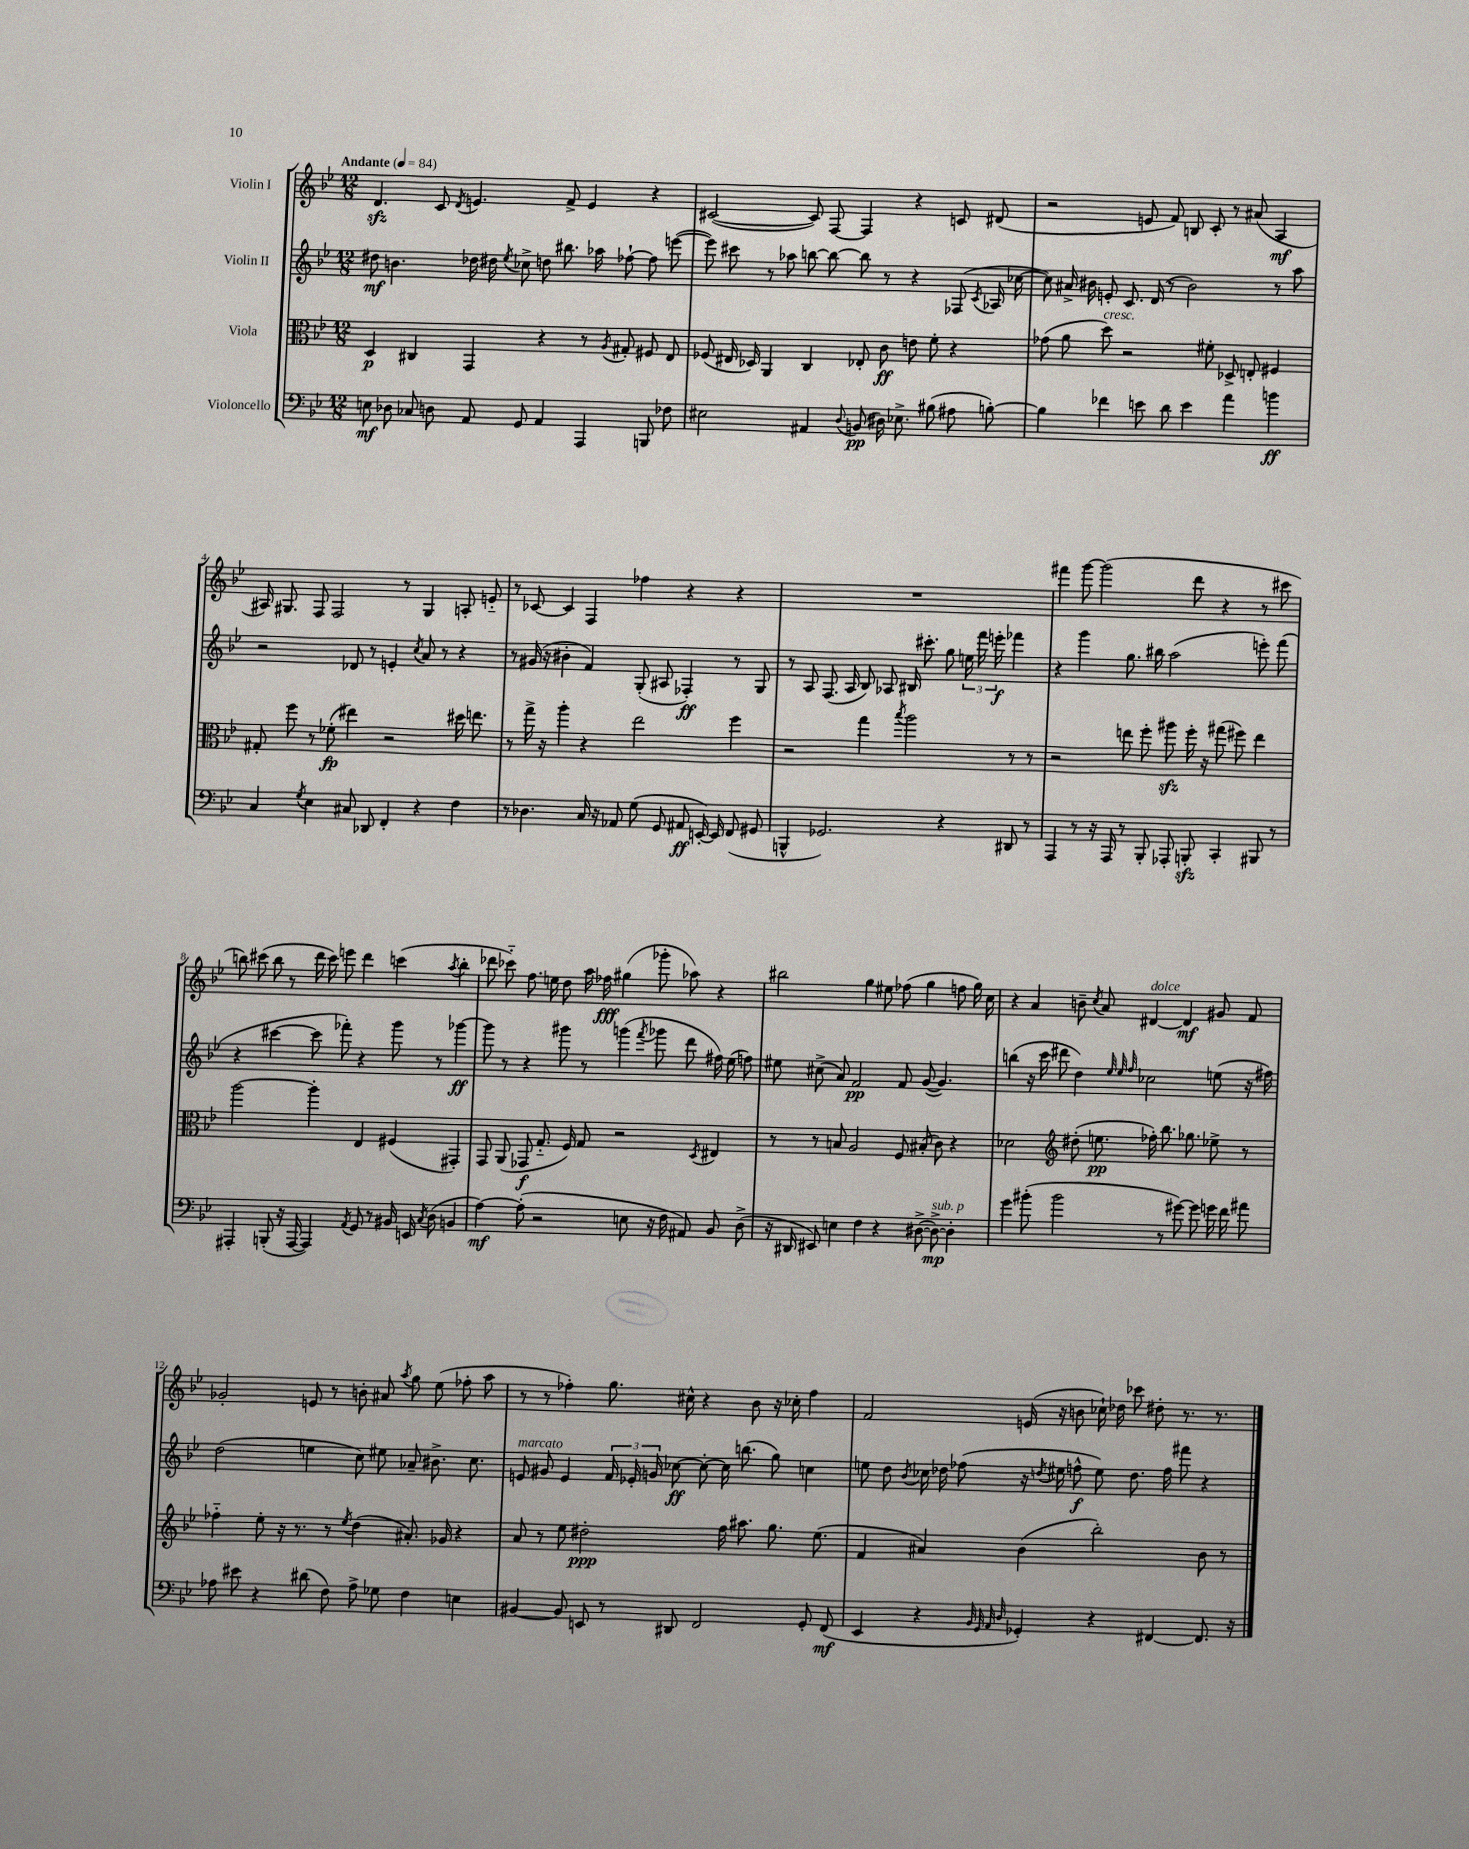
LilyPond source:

<<
\new StaffGroup <<
\new Staff = "s0" \with { instrumentName = "Violin I" } {
    \clef treble \key bes \major \numericTimeSignature \time 12/8 \tempo "Andante" 4 = 84
    \autoBeamOff d'4.\sfz c'8 \acciaccatura { d'8 } e'4. f'8-> e'4 r4 |
    cis'2~( cis'8) f8~ f4 r4 c'8 dis'8( |
    r2 e'8 f'8) b8 c'8-. r8 ais'8( a4\mf |
    ais16) gis8. f8 f2 r8 gis4 a8-. e'8-_ |
    r8 ces'8~ ces'4 f4 fes''4 r4 r4 |
    R1. |
    fis'''4 g'''8~ g'''2( d'''8 r4 r8 cis'''8 |
    b''8) cis'''8( b''8 r8 d'''16 cis'''16) e'''8 d'''4 c'''4( \acciaccatura { a''8 } b''4-. |
    des'''8 ces'''8-_) f''8. e''16 d''8 a''16 fes''16\fff gis''4( ges'''8-. aes''8) r4 |
    bis''2 g''4 eis''8 fes''8( g''4 f''8 g''16) c''16 |
    r4 a'4 b'8-- \acciaccatura { c''8 } a'8 dis'4~^\markup { \italic "dolce" } dis'4\mf gis'8 f'8 |
    ges'2-. e'8 r8 b'8-. ais'8 \acciaccatura { a''8 } g''8 ees''8( fes''8-. a''8 |
    r8 r8 fes''4-.) g''8. cis''16-^ r4 bes'8 r16 ces''16-. fes''4 |
    f'2 e'16( r16 b'8 ces''16-!) des''16 ces'''8 dis''8-. r8. r8. \bar "|." |
}
\new Staff = "s1" \with { instrumentName = "Violin II" } {
    \clef treble \key bes \major \numericTimeSignature \time 12/8
    \autoBeamOff dis''8\mf b'4. des''16 dis''16 \acciaccatura { ees''8 } ces''8-> d''8 bis''8. aes''16 fes''8~-! fes''8 e'''8~( |
    e'''8) cis'''8 r8 aes''8 b''8~ b''8~ b''8 r8 r4 fes8( \acciaccatura { c'8 } aes16 ces''16~ |
    ces''8) ais'16-> bis'16 e'8-. c'8. d'16( r8 bis'2) r8 a''8 |
    r2 des'8 r8 e'4-. \acciaccatura { c''8 } a'8 r8 r4 |
    r8 gis'16( r16 bis'4-. f'4) g8-.( ais8 fes4-.\ff) r8 g8 |
    r8 a8 f8.( a16 bes8) aes8 bis16 cis'''8.-. g''8 \tuplet 3/2 { e''16 f'''16 e'''16-.\f } fes'''4 |
    r4 g'''4 g''8. bis''16 a''2( e'''8-.) f'''8( |
    r4 cis'''4~ cis'''8 fes'''8-.) r4 g'''8 r8 ges'''4~\ff |
    ges'''8 r8 r4 gis'''8 r8 g'''4( \acciaccatura { f'''8 } ges'''8 d'''8 fis''16) ees''16( f''8) |
    eis''8 cis''8->( a'8) f'2\pp f'8 g'8~( g'4.) |
    b''4( r16 c'''16 dis'''8 d''4) \grace { ees''32 ees''32 f''32 } ces''2 e''8( r16 fis''16) |
    d''2( e''4 c''8) eis''8 aes'8-- bis'8.-> c''8. |
    e'8^\markup { \italic "marcato" } gis'8 e'4 \tuplet 3/2 { f'16 ees'16-. g'16 } ces''8~\ff ces''8~-. ces''16 b''8.( g''8) c''4 |
    e''8 d''8 \acciaccatura { bes'8 } ces''16 des''16 fes''8( r16 \acciaccatura { d''8 } eis''16 f''8-^\f eis''8) d''8. f''16 fis'''8 r4 \bar "|." |
}
\new Staff = "s2" \with { instrumentName = "Viola" } {
    \clef alto \key bes \major \numericTimeSignature \time 12/8
    \autoBeamOff d4\p cis4 g,4 r4 r8 \acciaccatura { a8 } gis8-. fis8 ees8 |
    fes8( eis16 des16) a,4 c4 ees8-. c'8\ff e'8 f'8-. r4 |
    ges'8( a'8 d''8^\markup { \italic "cresc." }) r2 fis'8-. des8-> e8-. fis4 |
    gis8-. f''8 r8 fes'8-.\fp( eis''4) r2 dis''16 e''8. |
    r8 g''16-> r16 a''4-. r4 ees''2 f''4 |
    r2 g''4 \acciaccatura { bes''8 } a''2 r8 r8 |
    r2 e''8 f''8-. ais''8\sfz f''16-. r16 gis''8( fis''8) e''4 |
    a''2~ a''4-. ees4 fis4( gis,4-.) |
    g,8 a,8( ges,8\f g8.-_ f16) g8 r2 \acciaccatura { d8 } eis4 |
    r8 r8 b8 a2 f8 bis8-.( c'8) r4 |
    des'2 \clef treble dis''8-.( e''8.\pp fes''16-.) bes''8. ges''8. ees''8-> r8 |
    fes''4-_ ees''8-. r16 r8. r8 \acciaccatura { ees''8 } d''4( ais'8.-.) ges'16 r4 |
    a'8 r8 ees''8 dis''2-.\ppp f''16 ais''8. g''8. ees''8.( |
    f'4 ais'4) bes'4( bes''2-.) bes'8 r8 \bar "|." |
}
\new Staff = "s3" \with { instrumentName = "Violoncello" } {
    \clef bass \key bes \major \numericTimeSignature \time 12/8
    \autoBeamOff e8\mf des8 ces8 d8 a,8 g,8 a,4 a,,4 b,,8 fes8 |
    eis2 ais,4 \appoggiatura { d8 } b,8\pp( dis16) ees8.-> bis8( ais8 b8~-.) |
    b4 fes'4 e'8 d'8 e'4 a'4 b'4\ff |
    c4 \acciaccatura { g8 } ees4 cis8 des,8 f,4-. r4 f4 |
    r8 des4. c16 r16 aes,8 g8( g,8 ais,8\ff e,16~-.) e,16 f,8( gis,8 |
    b,,4-^ ges,2.) r4 dis,8 r8 |
    a,,4 r8 r16 a,,16 r8 bes,,8-. aes,,8-. b,,8-.\sfz c,4-. bis,,8 r8 |
    ais,,4-. b,,8-.( r16 ais,,16~ ais,,4) \acciaccatura { a,8 } g,8 r8 bis,16 e,16 \acciaccatura { c8 } d8( b,4 |
    a4~\mf) a8-.( r2 e8 r16 f16 ais,8) bes,8 d8->( |
    r16 dis,16 eis,8) e4 f4 r4 dis8~->( dis8~->\mp^\markup { \italic "sub. p" }) dis4-. |
    g'4 bis'8-.( bis'2 r8 gis'8~) gis'8 g'16 f'16 ais'8 |
    aes8 eis'8 r4 dis'8( f8) aes8-> ges8 f4 e4 |
    bis,4~ bis,8 e,8 r8 dis,8 f,2 g,8-. f,8\mf( |
    ees,4 r4 \grace { bes,32 g,32 a,32 d32 } ges,4-.) r4 fis,4~ fis,8. r16 \bar "|." |
}
>>
>>
